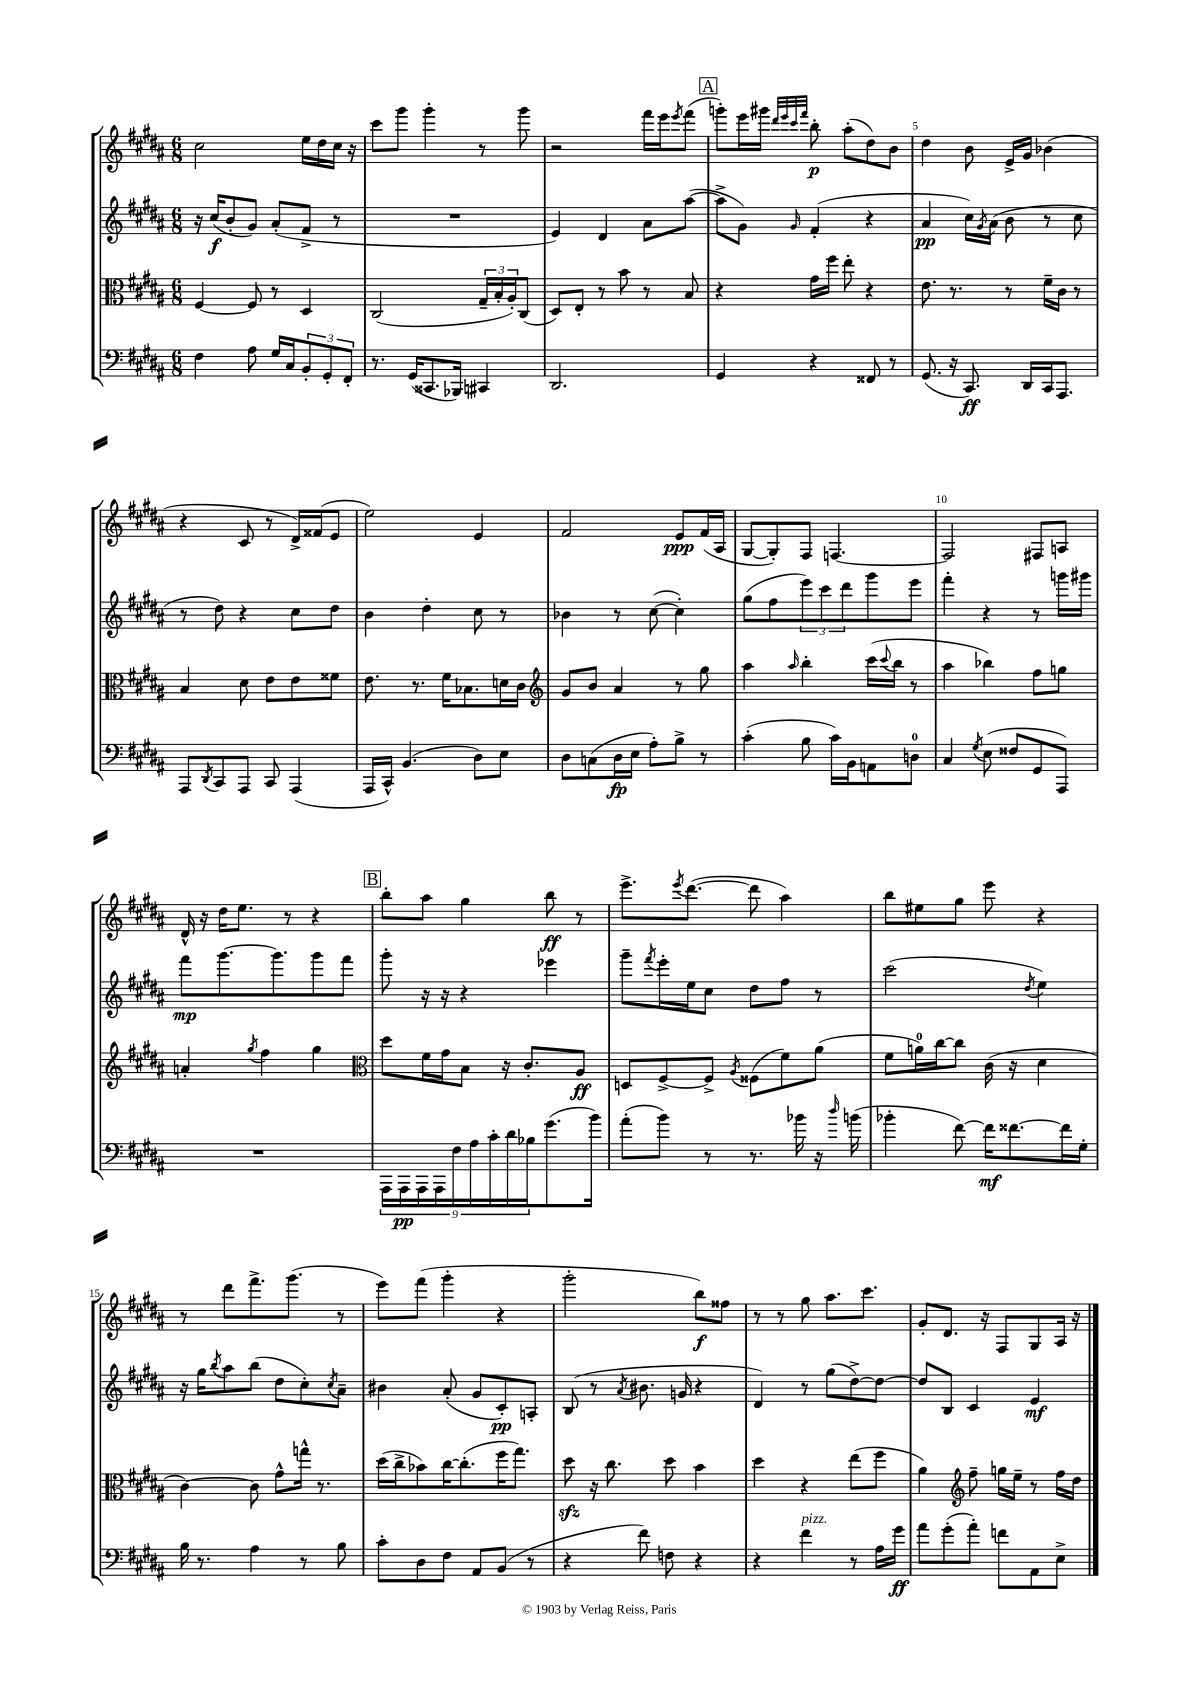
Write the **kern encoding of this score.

**kern	**kern	**kern	**kern
*staff4	*staff3	*staff2	*staff1
*clefF4	*clefC3	*clefG2	*clefG2
*k[f#c#g#d#a#]	*k[f#c#g#d#a#]	*k[f#c#g#d#a#]	*k[f#c#g#d#a#]
*M6/8	*M6/8	*M6/8	*M6/8
4F#\	[4F#/	16r	2cc#\
.	.	(16cc#/LK	.
.	.	8b'/	.
8A#\	8F#/]	8g#/J)	.
16G#/LL	8r	(8a#'/L	.
16C#/J	.	.	.
12BB'/	4D#/	8f#^/J	16ee\LL
.	.	.	16dd#\
12GG#'/	.	.	.
.	.	8r	16cc#\JJ
12FF#'/J	.	.	.
.	.	.	16r
=	=	=	=
8.r	(2C#/	2.r	8ccc#\L
.	.	.	8ggg#\J
(16GG#/LK	.	.	.
8.CC##/	.	.	4ggg#'\
16BBB-/Jk)	.	.	.
4CC#/	24G#~/LL	.	8r
.	24B'/	.	.
.	24A#'/J)	.	.
.	(8C#/J	.	8ggg#\
=	=	=	=
2.DD#/	8D#/L)	4e/)	2r
.	8E'/J	.	.
.	8r	4d#/	.
.	8b\	.	.
.	8r	8a#\L	16fff#\LL
.	.	.	16eee\J
.	.	.	8qeee/
.	8B/	([8aa#\J	(8fff#\J
=	=	=	=
4GG#/	4r	8aa#^\]L	8ggg'\L)
.	.	8g#\J)	16eee\L
.	.	.	16ggg#\JJ
.	.	.	32qqddd#/LLL
.	.	.	32qqeee/
.	.	.	32qqccc#/
.	.	16qqg#/	32qqfff#/JJJ
4r	16g#\LL	(4f#'/	8bb'\
.	16ff#\JJ	.	.
.	8ee'\	.	(8aa#'\L
8FF##/	4r	4r	8dd#\)
8r	.	.	8b\J
=	=	=	=
(8.GG#/	8.e\	4a#/	4dd#\
16r	8.r	.	.
8.CC#/)	.	16cc#\LL)	8b\
.	.	8qg#/	.
.	.	(16a#\JJ	.
.	8r	8b\	16e^/LL
16DD#/LL	.	.	16g#/JJ
16CC#/J	16f#~\LL	8r	(4b-\
8.AAA#/J	16c#\JJ	.	.
.	8r	8cc#\	.
=	=	=	=
8AAA#/L	4B/	8r	4r
8qDD#/	.	.	.
8CC#/	.	8dd#\)	.
8AAA#/J	8d#\	4r	8c#/
8CC#/	8e\L	.	8r
(4AAA#/	8e\	8cc#\L	16d#^/LL)
.	.	.	(16f##/J
.	8f##\J	8dd#\J	8e/J
=	=	=	=
16AAA#/LL	8.e\	4b\	2ee\)
16CC#^^/JJ)	.	.	.
(4.BB/	.	.	.
.	8.r	.	.
.	.	4dd#'\	.
.	16f#\LK	.	.
.	8.B-\	.	.
8D#\L)	.	8cc#\	4e/
8E\J	16d\L	8r	.
.	16c#\JJ	.	.
=	=	=	=
*	*clefG2	*	*
8D#\L	8g#/L	4b-\	2f#/
(8C\	8b/J	.	.
16D#\L	4a#/	8r	.
16E\JJ	.	.	.
8A#'\L)	.	([8cc#\	.
8B^\J	8r	4cc#'\])	8e/L
8r	8gg#\	.	(16f#/L
.	.	.	16A#/JJ
=	=	=	=
(4c#'\	4aa#\	(8gg#\L	[8G#/L
.	.	8ff#\	8G#'/])
.	16qqaa#/	.	.
8B\	4bb'\	12eee\)	8F#/J
.	.	12ccc#\	.
16c#\LL)	.	.	[4.F/
.	.	12ddd#\	.
16BB\J	.	.	.
8AA\	(16ccc#\LL	8ggg#\	.
.	8qqccc#/	.	.
.	16bb\JJ	.	.
8D\J	8r	8eee\J	.
=	=	=	=
4C#/	4aa#\	4fff#'\	2F/]
8qG#/	.	.	.
(8E\	4bb-\)	4r	.
8F##/L	.	.	.
8GG#/	8ff#\L	8r	8F#/L
8AAA#/J)	8gg\J	16ggg\LL	8A/J
.	.	16ggg#\JJ	.
=	=	=	=
2.r	4a'/	8fff#\L	16d#^^/
.	.	.	16r
.	.	[8.ggg#\	16dd#\LK
.	.	.	8.ee\J
.	8qgg#/	.	.
.	4ff#\	.	.
.	.	8.ggg#\]	.
.	.	.	8r
.	4gg#\	8ggg#\	4r
.	.	8fff#\J	.
=	=	=	=
*	*clefC3	*	*
18AAA#\LL	8dd#\L	8ggg#'\	8bb'\L
18AAA#\	.	.	.
18AAA#\	.	.	.
.	16f#\L	16r	8aa#\J
18AAA#\	.	.	.
.	16g#\J	16r	.
18F#\	.	.	.
.	8B\J	4r	4gg#\
18A#\	.	.	.
18c#'\	.	.	.
.	16r	.	.
18d#\	.	.	.
.	8.c#'/L	.	.
18B-\J	.	.	.
(8.g#\	.	4eee-\	8bb\
.	8A#/J	.	8r
16b\Jk)	.	.	.
=	=	=	=
(8a#'\L	8D/L	8ggg#~\L	8.eee^\L
.	.	8qfff#/	.
8b\J)	[8F#^/	16eee'\L	.
.	.	.	8qeee/
.	.	16ee\J	([8.ddd#\J
8r	8F#^/]J	8cc#\J	.
.	8qA#/	.	.
8.r	(8F##\L	8dd#\L	8ddd#\]
.	8f#\)	8ff#\J	4aa#\)
16b-\	.	.	.
16r	(8a#\J	8r	.
16qqdd#/	.	.	.
(16b\	.	.	.
=	=	=	=
4b-'\	8f#\L	(2ccc#\	8bb\L
.	16a\L)	.	8ee#\
.	[16cc#\J	.	.
[8f#\)	8cc#\]J	.	8gg#\J
16f#\]LK	(16c#\	.	8eee\
[8.f##\	16r	.	.
.	.	8qdd#/	.
.	4d#\	4ee\)	4r
16f##\]L	.	.	.
16G#'\JJ	.	.	.
=	=	=	=
16B\	[4c#\)	16r	8r
8.r	.	16gg#\LK	.
.	.	8qbb/	.
.	.	8aa#\	8ddd#\L
4A#\	8c#\]	(8bb\J	8.fff#^\
.	8g#^^\L	8dd#\L	.
.	.	.	(8.ggg#\J
8r	16gg^^\Jk	8cc#'\)	.
.	8.r	.	.
.	.	8qcc#/	.
8B\	.	8a#~\J	8r
=	=	=	=
8c#'\L	(16dd#\LL	4b#\	8eee\L)
.	16cc#^\J	.	.
8D#\	8b-\)	.	(8fff#\J
8F#\J	[16cc#\K	(8a#'/	4ggg#'\
.	(8.cc#'\]	.	.
8AA#/L	.	8g#/L	.
(8BB/J	16ff#\K	8c#'/)	4r
.	8.gg#\J)	.	.
8r	.	8A'/J	.
=	=	=	=
4r	8dd#\	(8B/	2ggg#'\
.	16r	8r	.
.	8.cc#\	.	.
.	.	8qa#/	.
8f#\)	.	8.b#\	.
8F\	8dd#\	.	.
.	.	16g/	.
4r	4b\	4r	8bb\L)
.	.	.	8ff##\J
=	=	=	=
4r	4dd#\	4d#/)	8r
.	.	.	8r
4f#\	4r	8r	8gg#\
.	.	(8gg#\L	8.aa#\L
8r	(8ee\L	[8dd#^\)	.
.	.	.	8.ccc#\J
16A#\LL	8ff#\J	8dd#\_J	.
16g#\JJ	.	.	.
=	=	=	=
8a#\L	4a#\)	8dd#/]L	8g#'/L
(8g#'\	.	8B/J	8.d#/J
*	*clefG2	*	*
8a#'\J)	8ff#~\	4c#/	.
.	.	.	16r
8f\L	16gg\LL	.	8F#/L
.	16ee~\JJ	.	.
8AA#\	8r	4e/	8G#/
8E^\J	16ff#\LL	.	16A#/Jk
.	16dd#\JJ	.	16r
==	==	==	==
*-	*-	*-	*-
